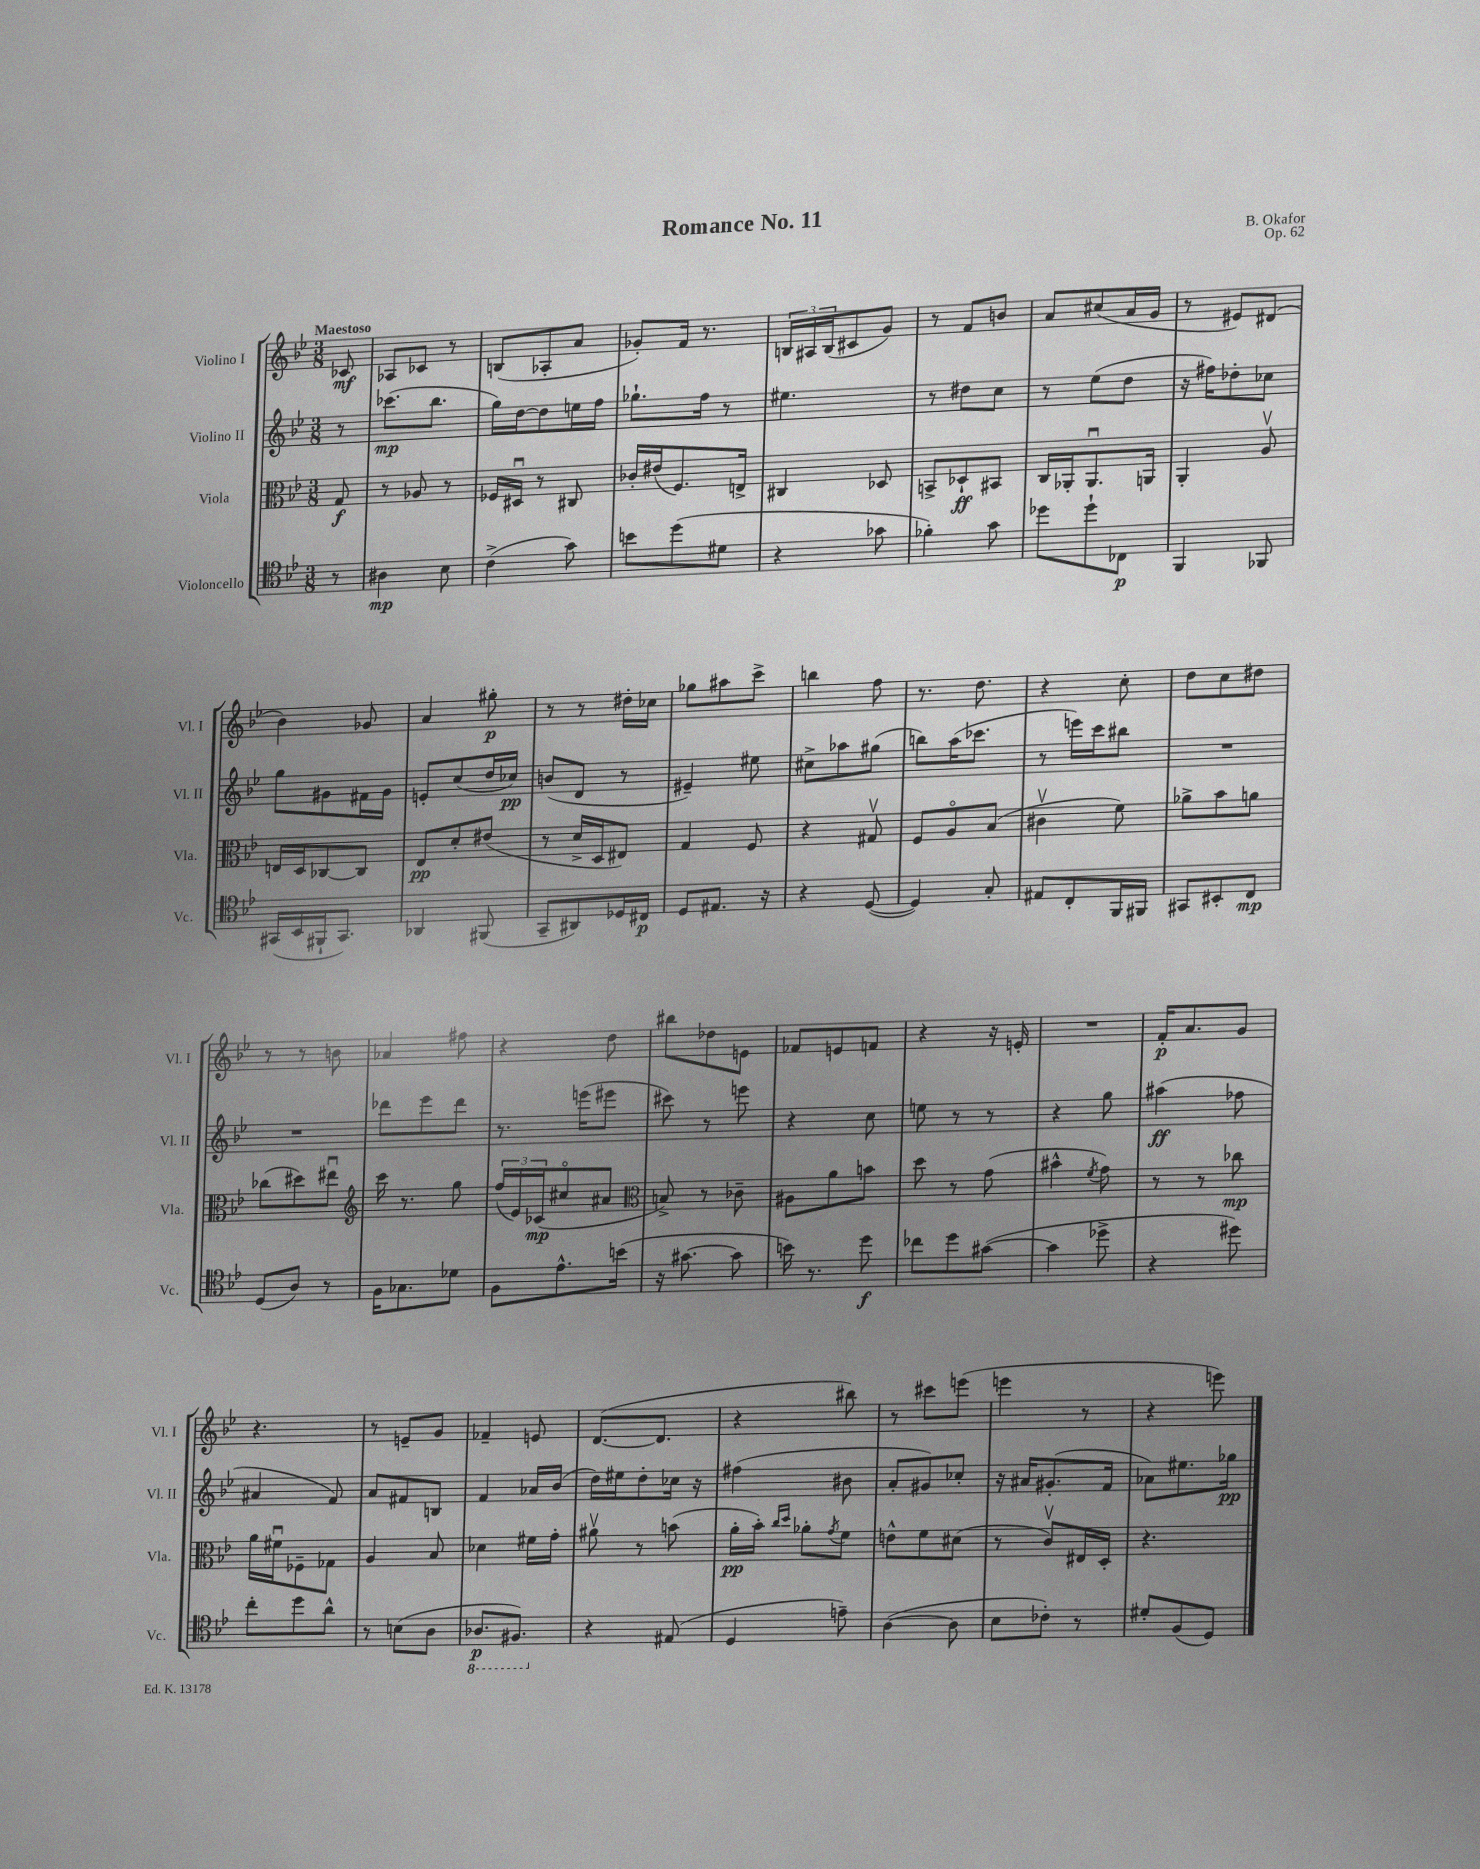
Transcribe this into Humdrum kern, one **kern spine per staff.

**kern	**kern	**kern	**kern
*staff4	*staff3	*staff2	*staff1
*clefC4	*clefC3	*clefG2	*clefG2
*k[b-e-]	*k[b-e-]	*k[b-e-]	*k[b-e-]
*M3/8	*M3/8	*M3/8	*M3/8
8r	8G	8r	8c-
=	=	=	=
4A#	8r	(8.ccc-	8A-
.	8A-	.	8c-
.	.	8.bb-	.
8B-	8r	.	8r
=	=	=	=
(4c^	16F-	16gg)	(8B
.	16D#u	[16dd	.
.	8r	8dd]	8A-'
8g)	8C#	16ee	8a
.	.	16ff	.
=	=	=	=
8b	16c-'	8.gg-`	8g-')
.	(16e#	.	.
(8dd	8.F)	.	16f
.	.	16ff	8.r
8d#	.	8r	.
.	16E^	.	.
=	=	=	=
4r	4C#	4.ee#	24B
.	.	.	24A#
.	.	.	(24B
.	.	.	8c#
8g-	8D-	.	8g)
=	=	=	=
4f-')	8BB^	8r	8r
.	8D-`	8dd#	8f
8g	8BB#	8cc	8b
=	=	=	=
8dd-	16C	8r	8a
.	16AA-'	.	.
8dd-`	8.AA-u	(8ee-	(8cc#
8C-	.	8dd	16a
.	16AA	.	16g
=	=	=	=
4FF	4AA'	16r	8r
.	.	16ff#)	.
.	.	8dd-'	8e#)
8FF-	8Av	8cc-	(8d#
=	=	=	=
(16GG#	16E	8gg	4b-)
16BB-	16D	.	.
16FF#`	[8C-	8g#	.
8.GG#)	.	.	.
.	8C-]	16f#	8g-
.	.	16g#	.
=	=	=	=
4AA-	8E-	8e'	4a
.	8d'	(8cc	.
(8FF#	(8e#	16dd	8gg#'
.	.	16cc-)	.
=	=	=	=
8GG~	8r	(8b	8r
8AA#)	16d^	8d	8r
.	16D	.	.
16D-	8E#)	8r	16dd#'
16C#	.	.	16cc-
=	=	=	=
8D	4G	4e#~)	8gg-
8.E#	.	.	8aa#
.	8F	8ee#	8ccc^
16r	.	.	.
=	=	=	=
4r	4r	8cc#^	4bb
.	.	8aa-	.
([8D	8G#v	(8gg#	8ff
=	=	=	=
4D])	8F	8bb)	8.r
.	8Ao	(16aa	.
.	.	8.ccc-	8.dd
8G'	(8B-	.	.
=	=	=	=
8E#	4c#v	8r	4r
8C'	.	16eee)	.
.	.	16ccc	.
16FF	8f)	8bb#	8cc'
16FF#	.	.	.
=	=	=	=
8GG#	8a-^	4.r	8dd
8BB#'	8b-	.	8cc
8C	8a	.	8dd#
=	=	=	=
(8D	(8cc-	4.r	8r
8A)	8dd#)	.	8r
8r	8ee#u	.	8b
=	=	=	=
*	*clefG2	*	*
16F	16ccc	8ddd-	4a-
8.G-	8.r	.	.
.	.	8eee-	.
8d-	8gg	8ddd-	8ff#
=	=	=	=
8F	(24ff	8.r	4r
.	24e-)	.	.
.	(24c-	.	.
8.e-^^	8cc#o	.	.
.	.	(16eee	.
.	8a#	8eee#	8dd
(16b	.	.	.
=	=	=	=
*	*clefC3	*	*
16r	8B^)	8ccc#)	8bb#
[8.g#	.	.	.
.	8r	8r	8dd-
8g#]	8c-~	8eee	8e
=	=	=	=
16b)	8A#	4r	8f-
8.r	.	.	.
.	8a	.	8e
8dd	8b	8cc	8f
=	=	=	=
8cc-	8dd	8ee	4r
8dd	8r	8r	.
([8g#	(8g	8r	16r
.	.	.	16e'
=	=	=	=
4g#]	4b#^^	4r	4.r
.	8qf	.	.
8dd-^	8g)	8gg	.
=	=	=	=
4r	8r	(4aa#	16f'
.	.	.	8.a
.	8r	.	.
8dd#)	8cc-	8ff-	8g
=	=	=	=
8cc'	16a	4a#	4.r
.	16f#u	.	.
8dd	8F-~	.	.
8a^^	8G-	8f)	.
=	=	=	=
8r	4A	8a	8r
(8B	.	8f#	8e~
8A	8B-	8B	8g
=	=	=	=
8.AA-	4d-	4f	4f-~
8.FF#)	.	.	.
.	16f#	16a-	8e
.	16g'	(16b-	.
=	=	=	=
4r	8a#v	16dd)	([8.d
.	.	16ee#	.
.	8r	8dd'	.
.	.	.	8.d]
(8E#	(8b	16cc-	.
.	.	16r	.
=	=	=	=
4D	16a'	(4ff#	4r
.	16b-')	.	.
.	16qqcc	.	.
.	16qqdd	.	.
.	8a-'	.	.
.	8qg	.	.
8e~)	8f	8b#	8bb#)
=	=	=	=
([4A	8e^^	8a'	8r
.	8f	8g#)	8ccc#
8A]	(8d#	8cc-'	(8eee
=	=	=	=
8B-	8r	16r	4eee
.	.	16a#	.
8c-')	8cv)	(8.g#'	.
8r	16E#	.	8r
.	16D'	16f	.
=	=	=	=
8d#'	4.r	8a-)	4r
(8F	.	8.ee#	.
8D)	.	.	8eee)
.	.	16gg-	.
==	==	==	==
*-	*-	*-	*-
